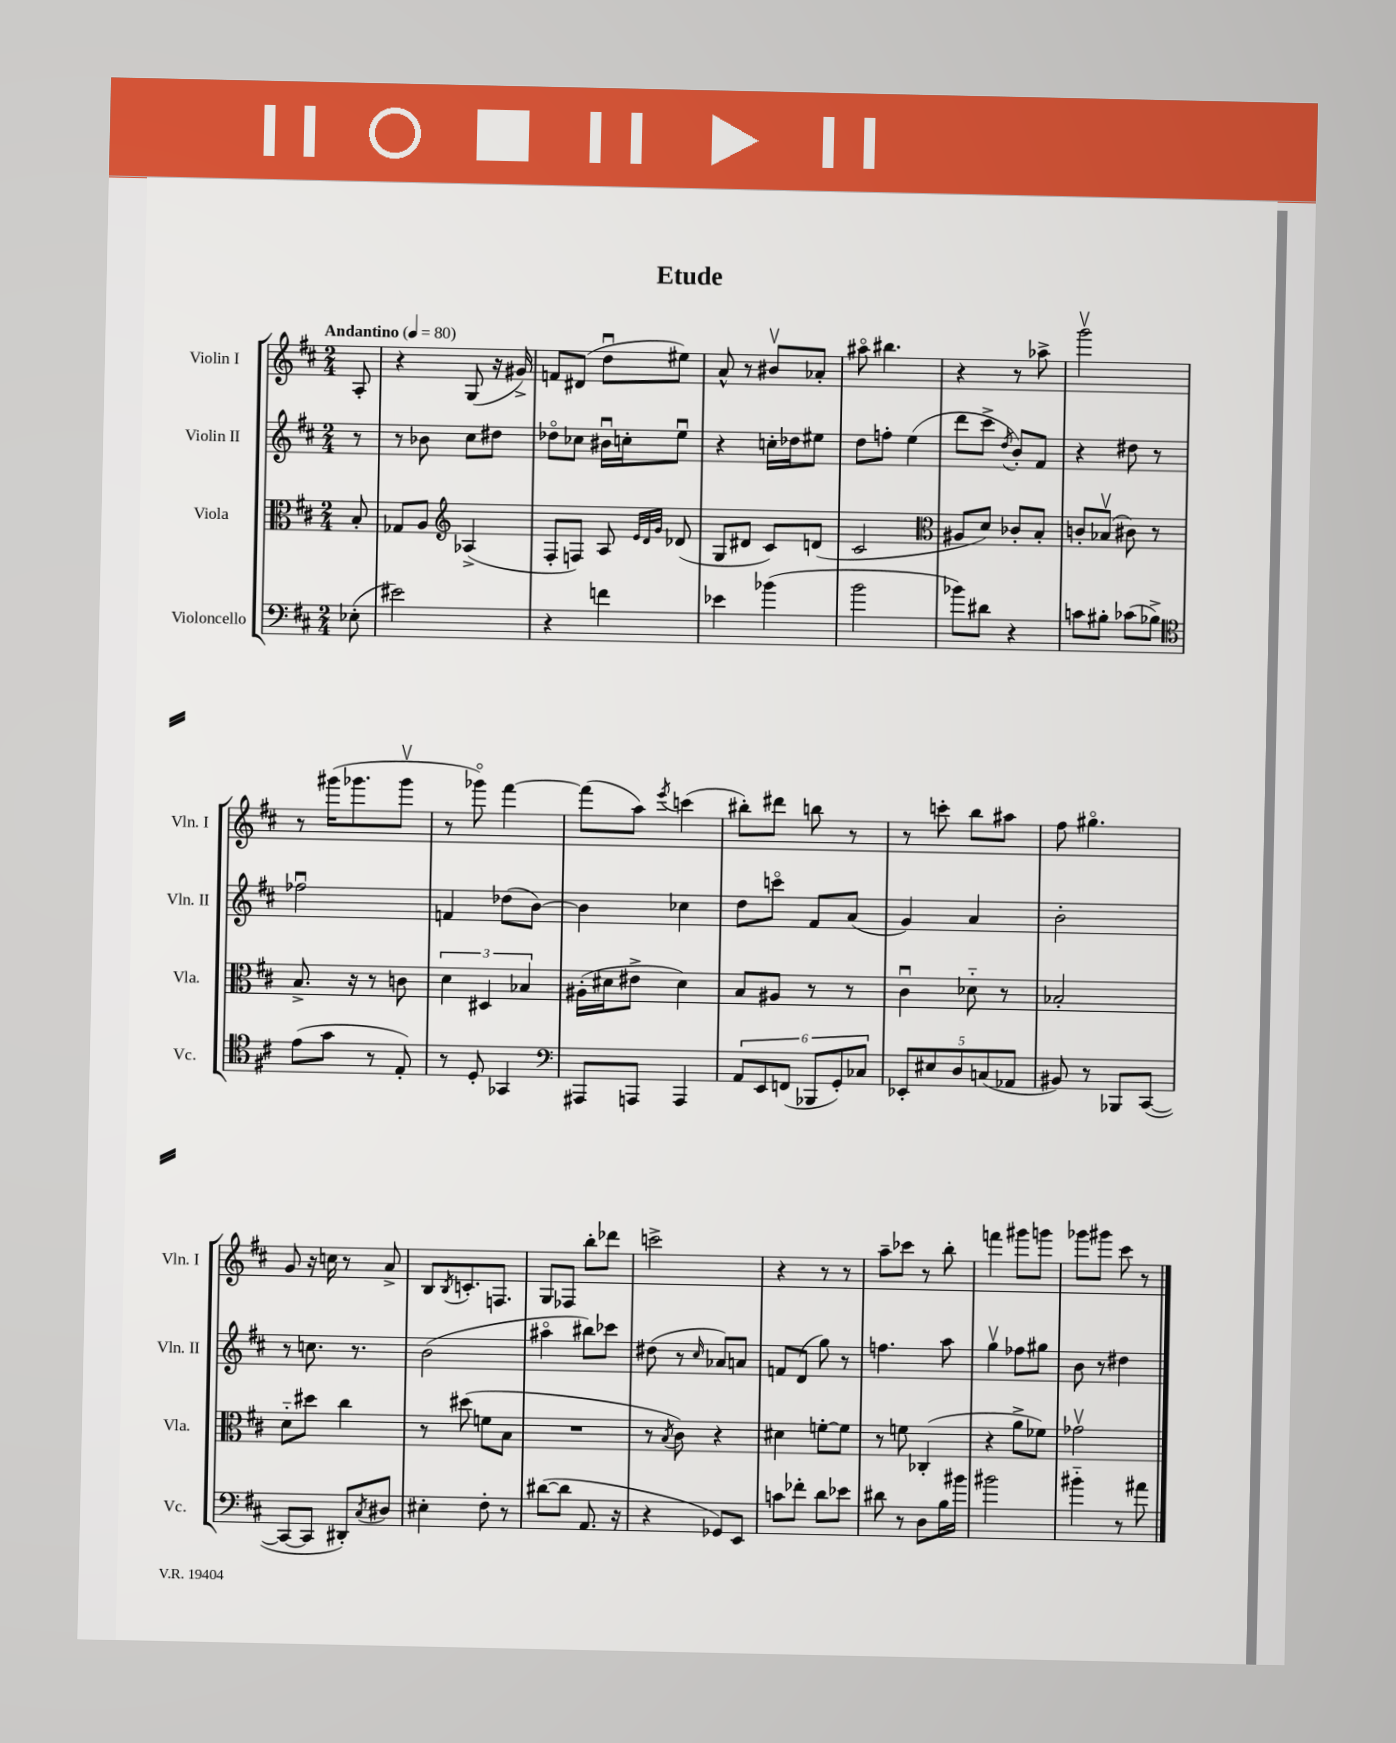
\header { title = "Etude" }
<<
\new StaffGroup <<
\new Staff = "s0" \with { instrumentName = "Violin I" shortInstrumentName = "Vln. I" } {
    \clef treble \key d \major \numericTimeSignature \time 2/4 \partial 8 \tempo "Andantino" 4 = 80
    a8-. |
    r4 g8( r16 gis'16->) |
    f'8 dis'8( d''8\downbow eis''8) |
    a'8-^ r8 bis'8\upbow aes'8-. |
    ais''8\flageolet bis''4. |
    r4 r8 aes''8-> |
    g'''2\upbow |
    r8 gis'''16( ges'''8. ges'''8\upbow |
    r8 ges'''8\flageolet) fis'''4~ |
    fis'''8( a''8) \acciaccatura { e'''8 } c'''4( |
    bis''8-.) dis'''8 b''8 r8 |
    r8 c'''8-. b''8 ais''8 |
    fis''8 gis''4.\flageolet |
    g'8 r16 c''16 r8 a'8-> |
    b8 \acciaccatura { b8 } c'8.-. f8. |
    g8 fes8 b''8-. des'''8 |
    c'''2-> |
    r4 r8 r8 |
    a''8-- ces'''8 r8 b''8-. |
    f'''4 gis'''8 g'''8 |
    ges'''8 gis'''8 cis'''8 r8 \bar "|." |
}
\new Staff = "s1" \with { instrumentName = "Violin II" shortInstrumentName = "Vln. II" } {
    \clef treble \key d \major \numericTimeSignature \time 2/4 \partial 8
    r8 |
    r8 bes'8 cis''8 dis''8 |
    des''8\flageolet ces''8 bis'16\downbow c''16-. e''8\downbow |
    r4 c''16-. des''16 eis''8 |
    d''8 f''8-. e''4( |
    d'''8 cis'''8-> \acciaccatura { d''8 } b'8-.) fis'8 |
    r4 dis''8 r8 |
    fes''2\downbow |
    f'4 des''8( b'8~) |
    b'4 ces''4 |
    d''8 c'''8\flageolet fis'8 a'8( |
    g'4) a'4 |
    b'2-. |
    r8 c''8. r8. |
    b'2( |
    ais''4\flageolet bis''8) ces'''8 |
    dis''8( r8 \grace { cis''16 } aes'8) a'8 |
    f'8 d'8( g''8) r8 |
    f''4. a''8 |
    g''4\upbow fes''8 gis''8 |
    b'8 r8 dis''4 \bar "|." |
}
\new Staff = "s2" \with { instrumentName = "Viola" shortInstrumentName = "Vla." } {
    \clef alto \key d \major \numericTimeSignature \time 2/4 \partial 8
    b8-. |
    ges8 a8 \clef treble aes4->( |
    fis8-. f8) a8 \grace { e'32 d'32 g'32 } des'8( |
    g8 dis'8 cis'8) d'8( |
    cis'2 |
    \clef alto ais8 d'8) ces'8-. b8-. |
    c'8-. bes8\upbow( cis'8) r8 |
    b8.-> r16 r8 c'8 |
    \tuplet 3/2 { d'4 dis4 bes4 } |
    ais16-.( dis'16 eis'8-> dis'4) |
    b8 ais8 r8 r8 |
    cis'4\downbow des'8-_ r8 |
    bes2-. |
    d'8-_ dis''8 cis''4 |
    r8 dis''8( f'8 b8 |
    R2 |
    r8 \acciaccatura { b8 } cis'8) r4 |
    dis'4 f'8~-. f'8 |
    r8 f'8 ces4-.( |
    r4 a'8-> fes'8) |
    ges'2\upbow \bar "|." |
}
\new Staff = "s3" \with { instrumentName = "Violoncello" shortInstrumentName = "Vc." } {
    \clef bass \key d \major \numericTimeSignature \time 2/4 \partial 8
    ees8-.( |
    eis'2) |
    r4 f'4 |
    ees'4 bes'4( |
    b'2 |
    bes'8) dis'8 r4 |
    c'8 bis8-. ces'8( bes8->) |
    \clef tenor e'8( g'8 r8 e8-.) |
    r8 d8-. ges,4 |
    \clef bass ais,,8 a,,8 a,,4 |
    \tuplet 6/4 { a,8 e,8 f,8( bes,,8 g,8-.) ces8 } |
    \tuplet 5/4 { ees,8-. eis8 d8 c8( aes,8 } |
    bis,8) r8 bes,,8 cis,8~( |
    cis,8~ cis,8 dis,8-.) \acciaccatura { cis8 } dis8 |
    eis4-. fis8-. r8 |
    dis'8~( dis'8 a,8. r16 |
    r4 ges,8) e,8 |
    c'8 fes'8-. d'8 ees'8 |
    dis'8 r8 d8 b16 bis'16 |
    bis'2 |
    bis'4-_ r8 ais'8 \bar "|." |
}
>>
>>
\layout { \context { \Score \remove "Bar_number_engraver" } }
